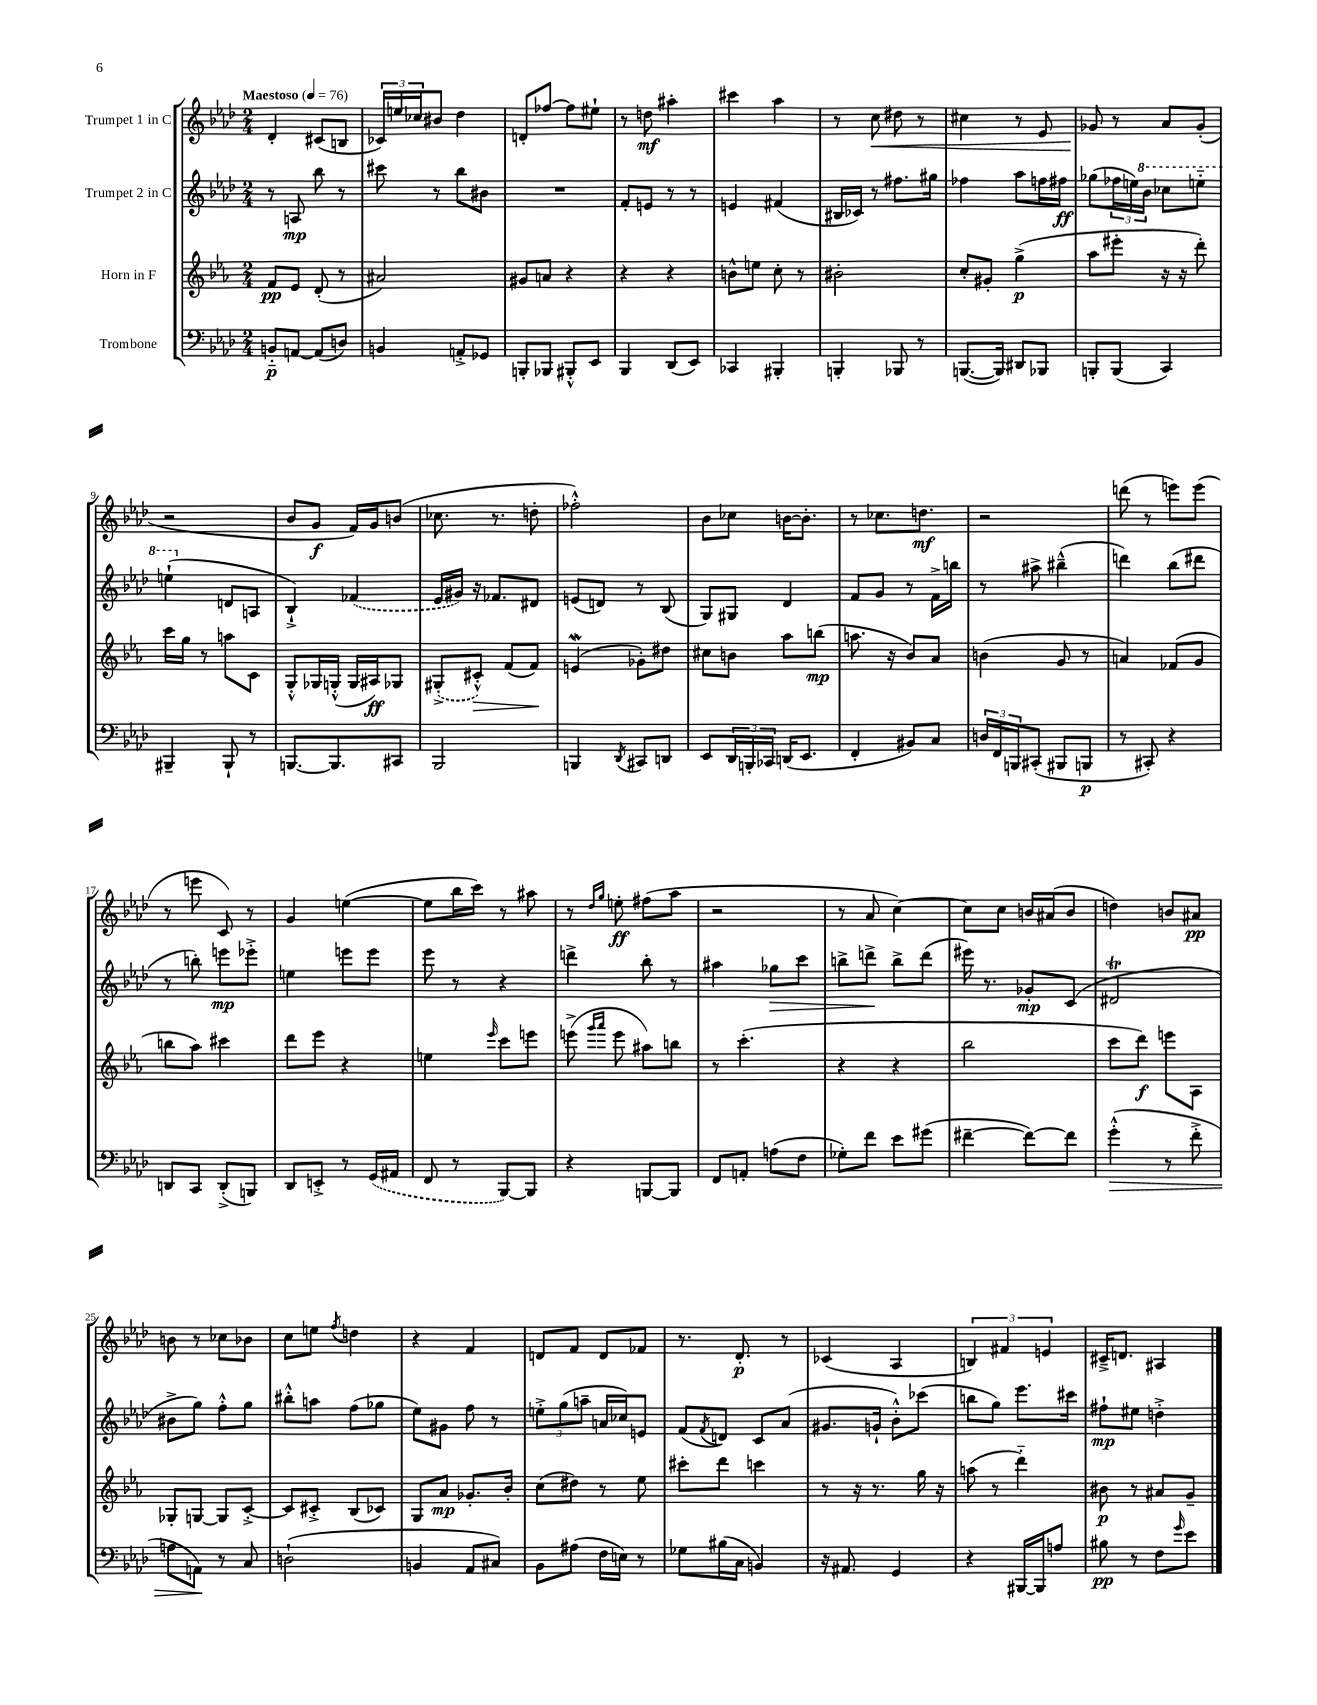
<<
\new StaffGroup <<
\new Staff = "s0" \with { instrumentName = "Trumpet 1 in C" } {
    \clef treble \key aes \major \numericTimeSignature \time 2/4 \tempo "Maestoso" 4 = 76
    des'4-. cis'8( b8 |
    \tuplet 3/2 { ces'16) e''16 ces''16 } bis'8 des''4 |
    d'8-. fes''8~ fes''8 eis''8-! |
    r8 d''8\mf ais''4-. |
    cis'''4 aes''4 |
    r8 c''8\< dis''8 r8 |
    cis''4 r8 ees'8 |
    ges'8\! r8 aes'8 ges'8-.( |
    r2 |
    bes'8 g'8\f f'16) g'16 b'8( |
    ces''8. r8. d''8-. |
    fes''2-.-^) |
    bes'8 ces''8 b'16~ b'8.-. |
    r8 ces''8. d''8.\mf |
    r2 |
    d'''8( r8 e'''8) e'''8( |
    r8 e'''8 c'8) r8 |
    g'4 e''4~( |
    e''8 bes''16 c'''16) r8 ais''8 |
    r8 \grace { des''16 g''16 } e''8-.\ff fis''8( aes''8 |
    r2 |
    r8 aes'8 c''4~) |
    c''8 c''8 b'16 ais'16( b'8 |
    d''4) b'8 ais'8\pp |
    b'8 r8 ces''8 bes'8 |
    c''8 e''8 \acciaccatura { f''8 } d''4 |
    r4 f'4 |
    d'8 f'8 d'8 fes'8 |
    r8. des'8.-.\p r8 |
    ces'4( aes4 |
    \tuplet 3/2 { b4) fis'4 e'4 } |
    cis'16---> d'8. ais4 \bar "|." |
}
\new Staff = "s1" \with { instrumentName = "Trumpet 2 in C" } {
    \clef treble \key aes \major \numericTimeSignature \time 2/4
    r8 a8\mp bes''8 r8 |
    cis'''8 r8 bes''8 bis'8 |
    R2 |
    f'8-. e'8 r8 r8 |
    e'4 fis'4( |
    bis16 ces'16) r8 fis''8. gis''16 |
    fes''4 aes''8 f''16 fis''16\ff |
    ges''8( \tuplet 3/2 { fes''16 e''16) \ottava #1 bes''16 } ces'''8 e'''8-_ |
    e'''4-!( \ottava #0 d'8 a8 |
    bes4-!->) \once \slurDashed fes'4( |
    ees'16 gis'16) r16 fes'8. dis'8 |
    e'8( d'8) r8 bes8( |
    g8) gis8 des'4 |
    f'8 g'8 r8 f'16-> b''16 |
    r8 ais''8-> bis''4---^( |
    d'''4) bes''8( dis'''8 |
    r8 b''8-.) e'''8\mp ees'''8-.-> |
    e''4 e'''8 e'''8 |
    ees'''8 r8 r4 |
    d'''4-> bes''8-. r8 |
    ais''4 ges''8\> c'''8 |
    b''8-> d'''8->\! b''8-> d'''8( |
    eis'''16) r8. ges'8-.\mp c'8( |
    dis'2\trill |
    bis'8-> g''8) f''8-.-^ g''8 |
    bis''8-.-^ a''8 f''8( ges''8 |
    ees''8) gis'8 f''8 r8 |
    \tuplet 3/2 { e''8-.-> g''8( a''8-- } a'16 ces''16) e'8 |
    f'8( \acciaccatura { f'8 } d'8) c'8 aes'8( |
    gis'8. g'16-! bes'8-.-^) ces'''8( |
    b''8 g''8) ees'''8. cis'''16 |
    fis''8-!\mp eis''8 d''4-.-> \bar "|." |
}
\new Staff = "s2" \with { instrumentName = "Horn in F" } {
    \clef treble \key ees \major \numericTimeSignature \time 2/4
    f'8\pp ees'8 d'8-.( r8 |
    ais'2) |
    gis'8 a'8 r4 |
    r4 r4 |
    b'8-^ e''8 c''8-. r8 |
    bis'2-. |
    c''8-. gis'8-. g''4->\p( |
    aes''8 eis'''8-. r16 r16 d'''8-.) |
    c'''16 g''16 r8 a''8 c'8 |
    g8-.-^ ges16 g16-.-^( g16 ais16\ff) ges8 |
    \once \slurDashed gis8-.->( cis'8-.-^\>) f'8( f'8\!) |
    e'4\mordent( ges'8-.) dis''8 |
    cis''8 b'8 aes''8 b''8\mp( |
    a''8. r16 bes'8) aes'8 |
    b'4( g'8 r8 |
    a'4) fes'8( g'8 |
    b''8 aes''8) cis'''4 |
    d'''8 ees'''8 r4 |
    e''4 \grace { ees'''16 } c'''8 e'''8 |
    e'''8->( \grace { g'''16 aes'''16 } e'''8 ais''8) b''8 |
    r8 c'''4.-.( |
    r4 r4 |
    bes''2 |
    c'''8 d'''8\f) e'''8 aes8 |
    ges8-. g8~ g8 c'8~-.-> |
    c'8 cis'8-.-> bes8( ces'8) |
    g8 aes'8\mp ges'8.-. bes'16-. |
    c''8( dis''8) r8 ees''8 |
    cis'''8-. d'''8 c'''4 |
    r8 r16 r8. g''16 r16 |
    a''8( r8 d'''4-_) |
    bis'8\p r8 ais'8 g'8-- \bar "|." |
}
\new Staff = "s3" \with { instrumentName = "Trombone" } {
    \clef bass \key aes \major \numericTimeSignature \time 2/4
    b,8-_\p a,8~ a,8( d8) |
    b,4 a,8-.-> ges,8 |
    b,,8-. bes,,8 bis,,8-.-^ ees,8 |
    bes,,4 des,8( ees,8) |
    ces,4 bis,,4-. |
    b,,4-. bes,,8 r8 |
    b,,8.~( b,,16) dis,8 bes,,8 |
    b,,8-. b,,8( c,4) |
    bis,,4-- bis,,8-! r8 |
    b,,8.~ b,,8. cis,8 |
    bes,,2 |
    b,,4 \acciaccatura { des,8 } cis,8 d,8 |
    ees,8 \tuplet 3/2 { des,16 b,,16-. ces,16 } d,16( ees,8. |
    f,4-. bis,8) c8 |
    \tuplet 3/2 { d16 f,16 b,,16 } cis,8-.( bis,,8 b,,8\p |
    r8 cis,8-.) r4 |
    d,8 c,8 d,8-.->( b,,8) |
    des,8 e,8-.-> r8 \once \slurDashed g,16( ais,16 |
    f,8 r8 bes,,8~) bes,,8 |
    r4 b,,8~ b,,8 |
    f,8 a,8-. a8( f8 |
    ges8-.) f'8 ees'8 gis'8( |
    fis'4~-- fis'8~) fis'8 |
    g'4-.-^\>( r8 f'8-.-> |
    a8 a,8\!) r8 c8 |
    d2-!( |
    b,4 aes,8 cis8) |
    bes,8 ais8( f16 e16) r8 |
    ges8 bis16( c16 b,4) |
    r16 ais,8. g,4 |
    r4 bis,,16~ bis,,16 a8 |
    bis8\pp r8 f8 \grace { g'16 } ees'8 \bar "|." |
}
>>
>>
